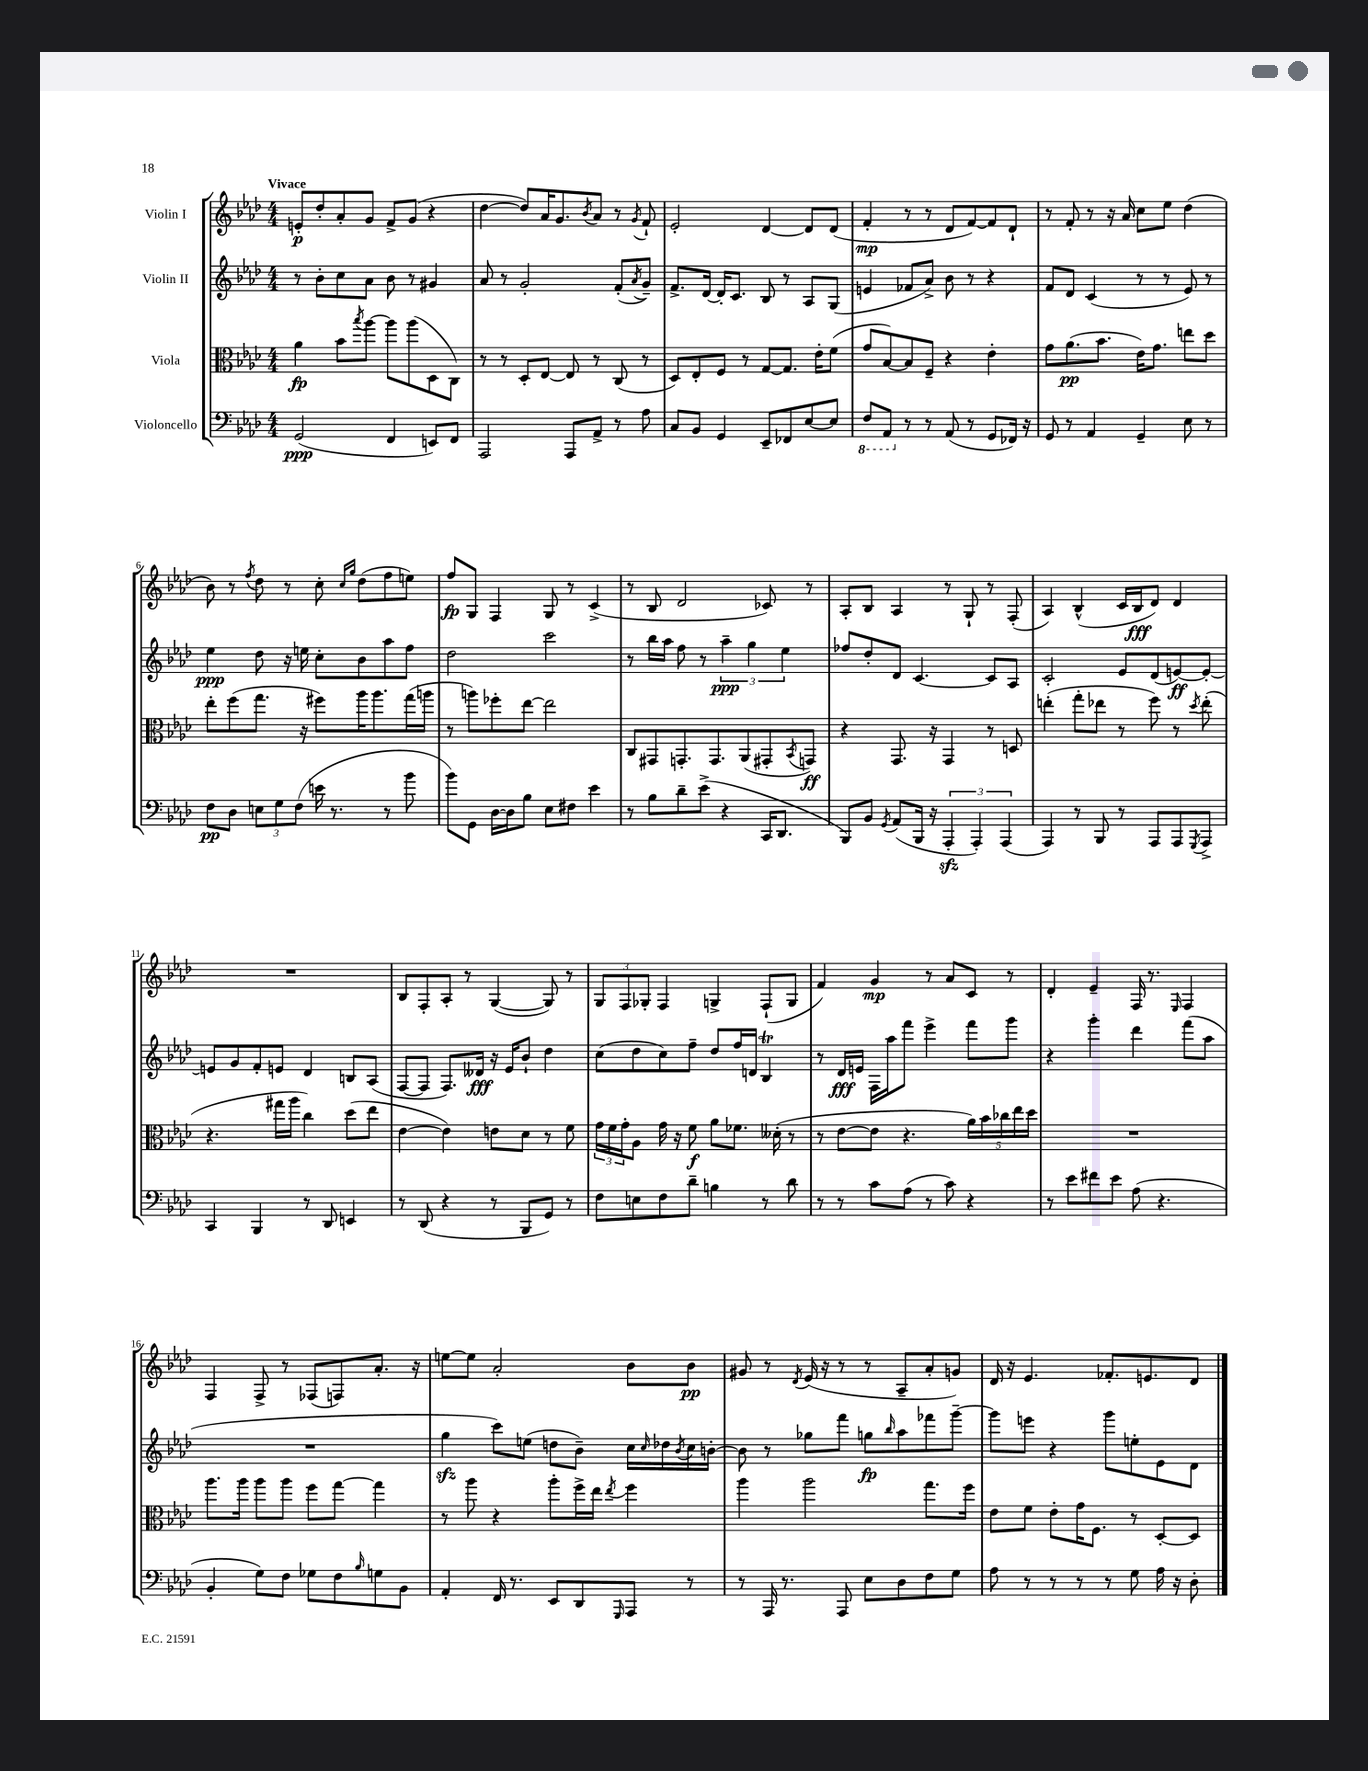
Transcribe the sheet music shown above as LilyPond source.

<<
\new StaffGroup <<
\new Staff = "s0" \with { instrumentName = "Violin I" } {
    \clef treble \key aes \major \numericTimeSignature \time 4/4 \tempo "Vivace"
    e'8-.\p des''8-. aes'8-. g'8 f'8-> g'8( r4 |
    des''4~ des''8) aes'16 g'8. \acciaccatura { bes'8 } aes'8 r8 \acciaccatura { g'8 } f'8-! |
    ees'2-. des'4~ des'8 des'8( |
    f'4-.\mp r8 r8 des'8 f'8~) f'8 des'8-! |
    r8 f'8-. r8 r16 aes'16 c''8 ees''8 des''4( |
    bes'8) r8 \acciaccatura { f''8 } des''8 r8 c''8-. \grace { c''16 g''16 } des''8( f''8 e''8) |
    f''8\fp g8 f4 g8 r8 c'4->( |
    r8 bes8 des'2 ces'8) r8 |
    aes8-. bes8 aes4 r8 g8-! r8 f8-.( |
    aes4) bes4-^( c'16 bes16\fff des'8) des'4 |
    R1 |
    bes8 f8-. aes8-. r8 g4~( g8) r8 |
    \tuplet 3/2 { g8 f8 ges8-. } f4 g4-> f8-!( g8 |
    f'4) g'4\mp r8 aes'8 c'8 r8 |
    des'4-. ees'4-- f16 r8. \grace { ees16 } f4 |
    f4 f8-> r8 fes8( f8) aes'8.-. r16 |
    e''8~ e''8 aes'2-. bes'8 bes'8\pp |
    gis'8 r8 \acciaccatura { des'8 } ees'16( r16 r8 r8 aes8-- aes'8-. g'8) |
    des'16 r16 ees'4. fes'8.-. e'8. des'8 \bar "|." |
}
\new Staff = "s1" \with { instrumentName = "Violin II" } {
    \clef treble \key aes \major \numericTimeSignature \time 4/4
    r8 bes'8-. c''8 aes'8 bes'8 r8 gis'4 |
    aes'8 r8 g'2-. f'8-.( \acciaccatura { aes'8 } g'8--) |
    f'8.-> des'16~ des'16-. c'8. bes8 r8 aes8 g8( |
    e'4 fes'8 aes'8->) bes'8 r8 r4 |
    f'8 des'8 c'4( r8 r8 ees'8) r8 |
    ees''4\ppp des''8 r16 e''16 c''8-. bes'8 aes''8 f''8 |
    des''2 c'''2 |
    r8 bes''16 aes''16 f''8 r8 \tuplet 3/2 { aes''4--\ppp g''4 ees''4 } |
    fes''8 des''8-. des'8 c'4.~ c'8 aes8 |
    c'2-. ees'8 des'8( e'8~\ff) e'8~-. |
    e'8 g'8 f'8-. e'8 des'4 b8 aes8( |
    f8~ f8 f8.) deses'16\fff r16 ees'16 bes'8-! des''4 |
    c''8( des''8 c''8) f''8-- des''8 f''16 d'16 bes4\trill |
    r8 des'16\fff e'16 f16 aes''16 f'''8 ees'''4-> f'''8 g'''8 |
    r4 g'''4-. des'''4 f'''8( aes''8 |
    R1 |
    g''4\sfz c'''8) e''8( d''8 bes'8--) c''16 \grace { c''16 } des''16 \acciaccatura { bes'8 } c''16 b'16~-. |
    b'8 r8 ges''8 f'''8 g''8\fp \grace { bes''16 } aes''8 fes'''8 g'''8~-- |
    g'''8 e'''8 r4 g'''8 e''8-. ees'8 des'8 \bar "|." |
}
\new Staff = "s2" \with { instrumentName = "Viola" } {
    \clef alto \key aes \major \numericTimeSignature \time 4/4
    aes'4\fp bes'8 \acciaccatura { bes''8 } aes''8~ aes''8 aes''8( des8 c8) |
    r8 r8 des8-. ees8~ ees8 r8 c8( r8 |
    des8) ees8-. f8 r8 g8~ g8. ees'16-. f'8( |
    g'8 bes8~) bes8 f8-- r4 ees'4-. |
    g'8 aes'8.\pp( bes'8. ees'16) g'8. e''8 des''8 |
    ees''8-. f''8( g''8. r16 fis''8) aes''16 aes''8. g''16( a''16 |
    r8 a''8) fes''8-. ees''8~ ees''2 |
    c8 gis,8 g,8.-. g,8. aes,8( gis,8-. \acciaccatura { bes,8 } g,8\ff) |
    r4 g,8. r16 g,4 r8 d8 |
    e''4-.( g''8-. ees''8 r8 f''8) r8 \acciaccatura { des''8 } ees''8-.( |
    r4. gis''16 aes''16 c''4) des''8( ees''8 |
    ees'4~ ees'4) e'8 des'8 r8 f'8 |
    \tuplet 3/2 { g'16 f'16 g'16-. } aes8 g'16 r16 f'8\f aes'8 fes'8. deses'16-.( r8 |
    r8 ees'8~ ees'8 r4. \tuplet 5/4 { aes'16) bes'16 ces''16 ees''16 des''16 } |
    R1 |
    aes''8. aes''16 aes''8 aes''8 f''8 g''8~ g''4 |
    r8 aes''8 r4 aes''8-. f''16-> ees''16 \acciaccatura { ees''8 } f''4 |
    aes''4 aes''2 g''8. f''16 |
    ees'8 f'8 ees'8-. g'16 f8. r8 des8~-. des8 \bar "|." |
}
\new Staff = "s3" \with { instrumentName = "Violoncello" } {
    \clef bass \key aes \major \numericTimeSignature \time 4/4
    g,2\ppp( f,4 e,8) f,8 |
    aes,,2 aes,,8 aes,8-> r8 aes8 |
    c8 bes,8 g,4 ees,8-- fes,8 ees8~ ees8 |
    \ottava #-1 f,8 aes,,8 \ottava #0 r8 r8 aes,8( r8 g,8 fes,16) r16 |
    g,8 r8 aes,4 g,4-- ees8 r8 |
    f8\pp des8 \tuplet 3/2 { e8 g8 f8( } e'16 r8. r8 bes'8 |
    bes'8) g,8 des16~ des16 bes8 ees8 fis8 ees'4 |
    r8 bes8 des'8-- ees'8->( r4 c,16 des,8. |
    bes,,8) bes,8 \acciaccatura { g,8 } aes,8( bes,,16 r16 \tuplet 3/2 { aes,,4-.\sfz aes,,4-.) aes,,4( } |
    aes,,4) r8 bes,,8 r8 aes,,8 aes,,8 \acciaccatura { g,,8 } aes,,8-> |
    c,4 bes,,4 r8 des,8 e,4 |
    r8 des,8( r4 r8 bes,,8 g,8) r8 |
    f8 e8 f8 des'8-- b4 r8 des'8 |
    r8 r8 c'8 aes8( r8 c'8) r4 |
    r8 ees'8 fis'8 ees'8 aes8( r4. |
    bes,4-. g8) f8 ges8 f8 \grace { bes16 } g8 bes,8 |
    aes,4-. f,16 r8. ees,8 des,8 \grace { g,,16 } aes,,8 r8 |
    r8 aes,,16 r8. aes,,8 ees8 des8 f8 g8 |
    aes8 r8 r8 r8 r8 g8 aes16 r16 des8-. \bar "|." |
}
>>
>>
